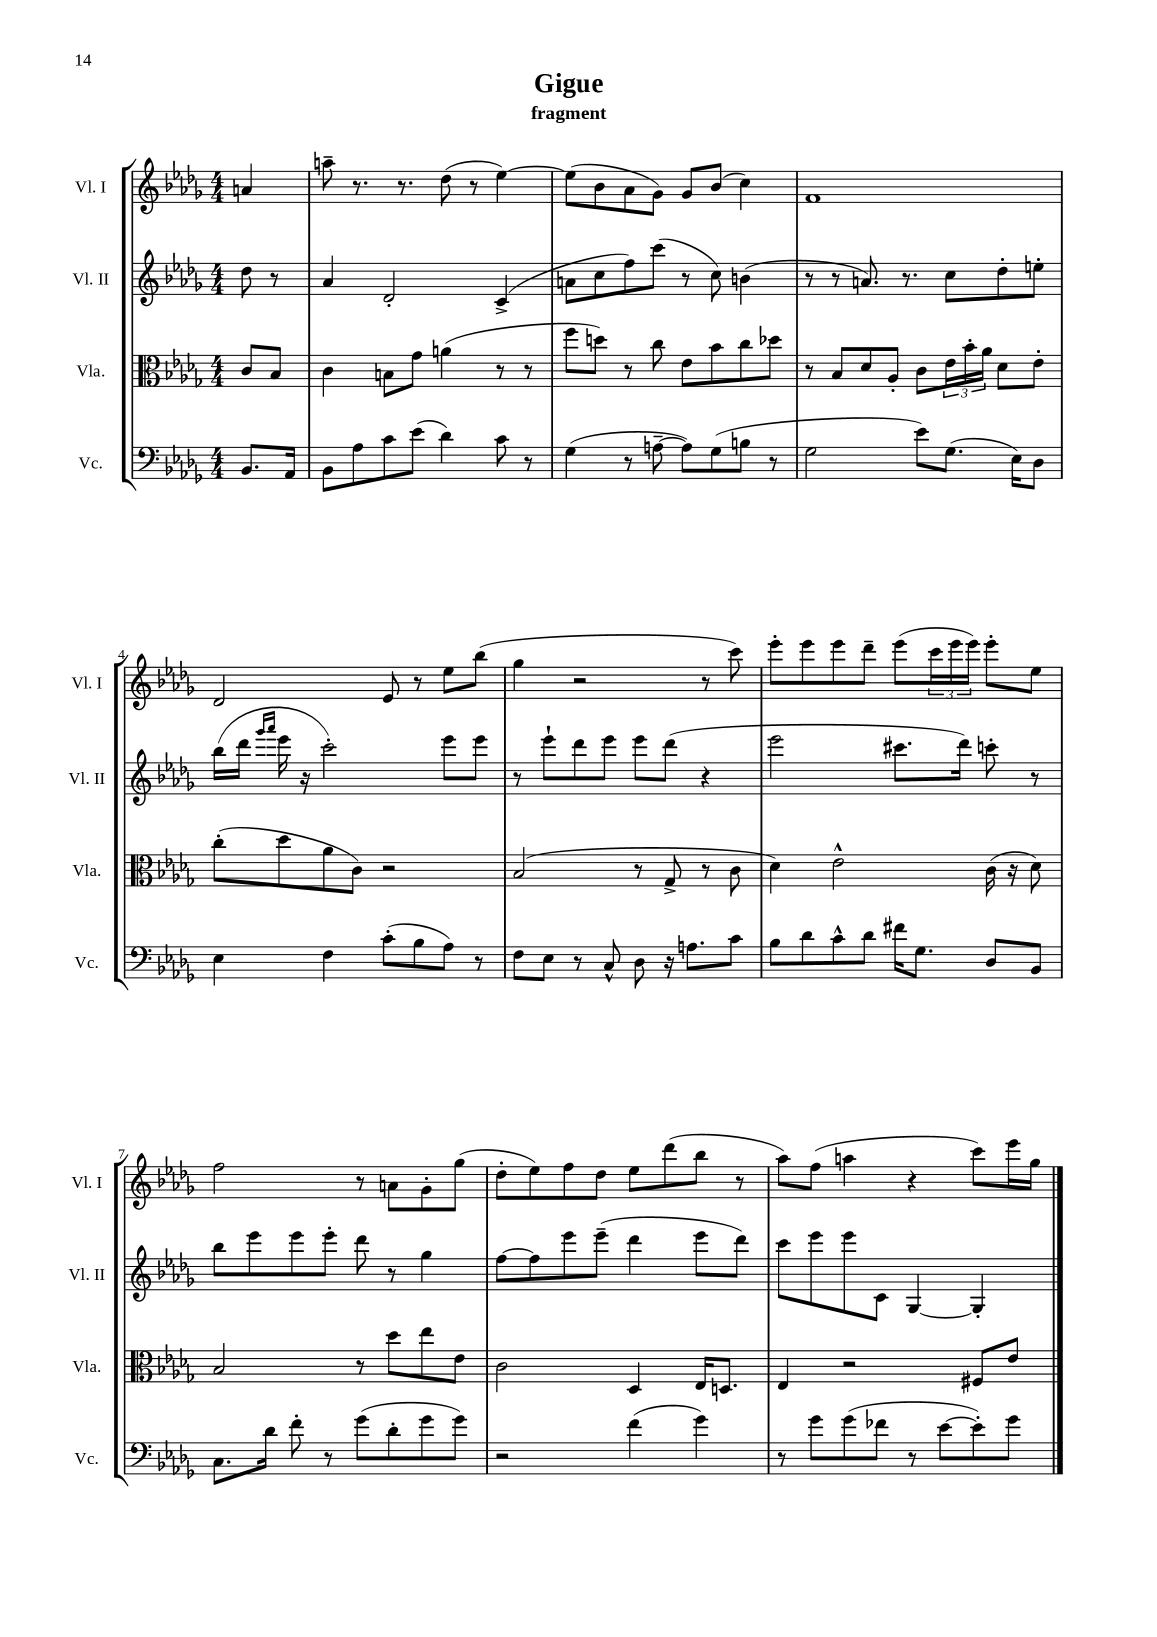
\header { title = "Gigue" subtitle = "fragment" }
<<
\new StaffGroup <<
\new Staff = "s0" \with { instrumentName = "Vl. I" shortInstrumentName = "Vl. I" } {
    \clef treble \key des \major \numericTimeSignature \time 4/4 \partial 4
    a'4 |
    a''8-- r8. r8. des''8( r8 ees''4~) |
    ees''8( bes'8 aes'8 ges'8) ges'8 bes'8( c''4) |
    f'1 |
    des'2 ees'8 r8 ees''8 bes''8( |
    ges''4 r2 r8 c'''8) |
    ees'''8-. ees'''8 ees'''8 des'''8-- ees'''8( \tuplet 3/2 { c'''16 ees'''16 ees'''16) } ees'''8-. ees''8 |
    f''2 r8 a'8 ges'8-. ges''8( |
    des''8-. ees''8) f''8 des''8 ees''8 des'''8( bes''8 r8 |
    aes''8) f''8( a''4 r4 c'''8) ees'''16 ges''16 \bar "|." |
}
\new Staff = "s1" \with { instrumentName = "Vl. II" shortInstrumentName = "Vl. II" } {
    \clef treble \key des \major \numericTimeSignature \time 4/4 \partial 4
    des''8 r8 |
    aes'4 des'2-. c'4->( |
    a'8 c''8 f''8) c'''8( r8 c''8) b'4( |
    r8 r8 a'8.) r8. c''8 des''8-. e''8-. |
    bes''16( des'''16 \grace { ges'''16 aes'''16 } ees'''16 r16 c'''2-.) ees'''8 ees'''8 |
    r8 ees'''8-! des'''8 ees'''8 ees'''8 des'''8( r4 |
    ees'''2 cis'''8. des'''16) c'''8-. r8 |
    bes''8 ees'''8 ees'''8 ees'''8-. des'''8 r8 ges''4 |
    f''8~ f''8 ees'''8 ees'''8--( des'''4 ees'''8 des'''8) |
    c'''8 ees'''8 ees'''8 c'8 ges4~ ges4-. \bar "|." |
}
\new Staff = "s2" \with { instrumentName = "Vla." shortInstrumentName = "Vla." } {
    \clef alto \key des \major \numericTimeSignature \time 4/4 \partial 4
    c'8 bes8 |
    c'4 b8 ges'8 a'4( r8 r8 |
    f''8 d''8) r8 c''8 ees'8 bes'8 c''8 des''8 |
    r8 bes8 des'8 aes8-. c'8 \tuplet 3/2 { ees'16 bes'16-. aes'16 } des'8 ees'8-. |
    c''8-.( des''8 aes'8 c'8) r2 |
    bes2( r8 ges8-> r8 c'8 |
    des'4) ees'2-^ c'16( r16 des'8) |
    bes2 r8 des''8 ees''8 ees'8 |
    c'2 des4 ees16 d8. |
    ees4 r2 fis8 ees'8 \bar "|." |
}
\new Staff = "s3" \with { instrumentName = "Vc." shortInstrumentName = "Vc." } {
    \clef bass \key des \major \numericTimeSignature \time 4/4 \partial 4
    bes,8. aes,16 |
    bes,8 aes8 c'8 ees'8( des'4) c'8 r8 |
    ges4( r8 a8~-- a8) ges8( b8 r8 |
    ges2 ees'8) ges8.( ees16) des8 |
    ees4 f4 c'8-.( bes8 aes8) r8 |
    f8 ees8 r8 c8-^ des8 r16 a8. c'8 |
    bes8 des'8 c'8-^ des'8 fis'16 ges8. des8 bes,8 |
    c8. des'16 f'8-. r8 ges'8( des'8-. ges'8 ges'8) |
    r2 f'4( ges'4) |
    r8 ges'8 ges'8( fes'8 r8 ees'8~ ees'8-.) ges'8 \bar "|." |
}
>>
>>
